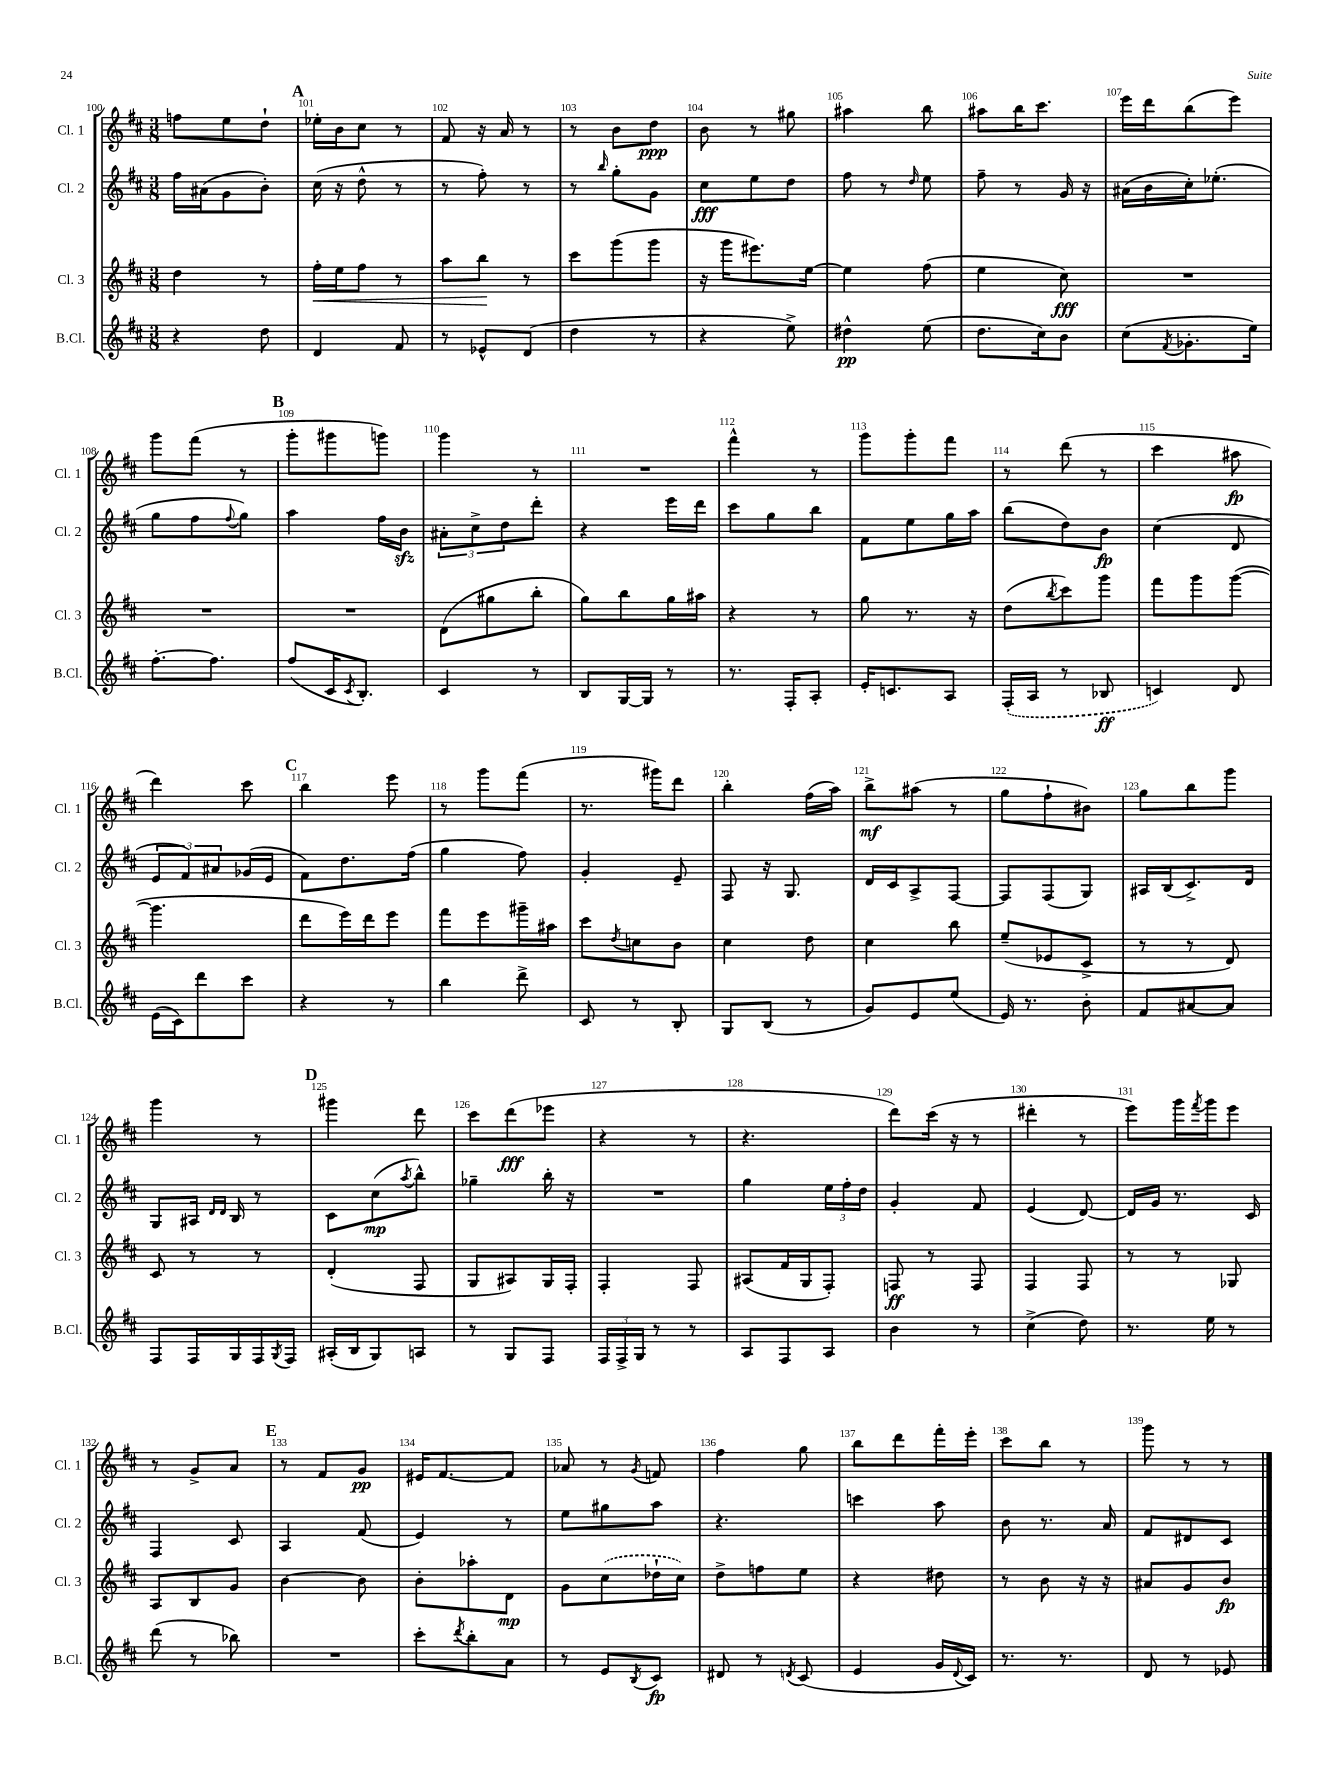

**kern	**kern	**kern	**kern
*staff4	*staff3	*staff2	*staff1
*clefG2	*clefG2	*clefG2	*clefG2
*k[f#c#]	*k[f#c#]	*k[f#c#]	*k[f#c#]
*M3/8	*M3/8	*M3/8	*M3/8
4r	4dd	16ff#	8ff
.	.	(16a#	.
.	.	8g	8ee
8dd	8r	8b')	8dd`
=	=	=	=
4d	16ff#'	(16cc#	16ee-'
.	16ee	16r	16b
.	8ff#	8dd^^	8cc#
8f#	8r	8r	8r
=	=	=	=
8r	8aa	8r	8f#
8e-^^	8bb	8ff#')	16r
.	.	.	16a
(8d	8r	8r	8r
=	=	=	=
4dd	8ccc#	8r	8r
.	.	16qqbb	.
.	(8ggg	8gg'	8b
8r	8ggg	8g	8dd
=	=	=	=
4r	16r	8cc#	8b
.	16ggg	.	.
.	8.eee#)	8ee	8r
8ee^)	.	8dd	8gg#
.	[16ee	.	.
=	=	=	=
4dd#^^	4ee]	8ff#	4aa#
.	.	8r	.
.	.	16qqdd	.
(8ee	(8ff#	8ee	8bb
=	=	=	=
8.dd	4ee	8ff#~	8aa#
.	.	8r	16bb
16cc#)	.	.	8.ccc#
8b	8cc#)	16g	.
.	.	16r	.
=	=	=	=
(8cc#	4.r	(16a#	16eee
.	.	16b	16ddd
8qf#	.	.	.
8.g-'	.	16cc#')	(8bb
.	.	(8.ee-'	.
.	.	.	8eee)
16ee)	.	.	.
=	=	=	=
[8.ff#'	4.r	8gg	8ggg
.	.	8ff#	(8fff#
8.ff#]	.	.	.
.	.	8qqff#	.
.	.	8gg)	8r
=	=	=	=
(8ff#	4.r	4aa	8ggg'
16c#	.	.	8ggg#
8qc#	.	.	.
8.B')	.	.	.
.	.	16ff#	8ggg)
.	.	16b	.
=	=	=	=
4c#	(8d	12a#'	4ggg
.	.	12cc#^	.
.	8gg#	.	.
.	.	12dd	.
8r	8bb'	8ddd'	8r
=	=	=	=
8B	8gg)	4r	4.r
[16G	8bb	.	.
16G]	.	.	.
8r	16gg	16eee	.
.	16aa#	16ddd	.
=	=	=	=
8.r	4r	8ccc#	4fff#^^
.	.	8gg	.
16F#'	.	.	.
8A'	8r	8bb	8r
=	=	=	=
16e'	8gg	8f#	8ggg
8.c	.	.	.
.	8.r	8ee	8ggg'
8A	.	16gg	8fff#
.	16r	16aa	.
=	=	=	=
(16F#'	(8dd	(8bb	8r
16A	.	.	.
.	8qbb	.	.
8r	8ccc#)	8dd)	(8ddd
8B-	8ggg	8b	8r
=	=	=	=
4c)	8fff#	(4cc#	4ccc#
.	8ggg	.	.
8d	([8ggg	8d	8aa#
=	=	=	=
(16e	4.ggg]	12e	4ddd)
16c#)	.	.	.
.	.	12f#)	.
8ddd	.	.	.
.	.	12a#	.
8ccc#	.	(16g-	8ccc#
.	.	16e	.
=	=	=	=
4r	8ddd	8f#)	4bb
.	16eee)	8.dd	.
.	16ddd	.	.
8r	8eee	.	8eee
.	.	(16ff#	.
=	=	=	=
4bb	8fff#	4gg	8r
.	8eee	.	8ggg
8ddd^	16ggg#~	8ff#)	(8fff#
.	16aa#	.	.
=	=	=	=
8c#	8ccc#	4g'	8.r
.	8qdd	.	.
8r	8cc	.	.
.	.	.	16ggg#)
8B'	8b	8e~	8ddd
=	=	=	=
8G	4cc#	8F#	4bb'
(8B	.	16r	.
.	.	8.G	.
8r	8dd	.	(16ff#
.	.	.	16aa)
=	=	=	=
8g)	4cc#	16d	8bb^
.	.	16c#	.
8e	.	8A^	(8aa#
(8ee	8bb	[8F#	8r
=	=	=	=
16e)	(8ee~	8F#]	8gg
8.r	.	.	.
.	8e-	(8F#	8ff#`
8b'	8c#^	8G)	8b#)
=	=	=	=
8f#	8r	16A#	8gg
.	.	(16B	.
[8a#	8r	8.c#^)	8bb
8a#]	8d)	.	8ggg
.	.	16d	.
=	=	=	=
8F#	8c#	8G	4ggg
16F#	8r	16A#	.
.	.	16qqd	.
.	.	16qqd	.
16G	.	16B	.
16F#	8r	8r	8r
8qG	.	.	.
16F#	.	.	.
=	=	=	=
(16A#'	(4d'	8c#	4ggg#
16B	.	.	.
8G)	.	(8cc#	.
.	.	8qaa	.
8A	8F#	8bb^^)	8ddd
=	=	=	=
8r	8G	4gg-~	8ccc#
8G	8A#)	.	(8ddd
8F#	16G	16bb'	8eee-
.	16F#'	16r	.
=	=	=	=
24F#	4F#'	4.r	4r
24F#^	.	.	.
24G	.	.	.
8r	.	.	.
8r	8F#	.	8r
=	=	=	=
8A	(8A#	4gg	4.r
8F#	16f#	.	.
.	16G	.	.
8A	8F#')	24ee	.
.	.	24ff#'	.
.	.	24dd	.
=	=	=	=
4b	8F	4g'	8ddd)
.	8r	.	(16ccc#
.	.	.	16r
8r	8F	8f#	8r
=	=	=	=
(4cc#^	4F#	(4e	4ddd#'
8dd)	8F#	[8d)	8r
=	=	=	=
8.r	8r	16d]	8eee)
.	.	16g	.
.	8r	8.r	16ggg
.	.	.	8qfff#
16ee	.	.	16ggg
8r	8G-	.	8eee
.	.	16c#	.
=	=	=	=
(8ddd	8A	4F#	8r
8r	8B	.	8g^
8bb-)	8g	8c#	8a
=	=	=	=
4.r	[4b	4A	8r
.	.	.	8f#
.	8b]	(8f#	8g
=	=	=	=
8ccc#'	8b'	4e)	16e#
.	.	.	[8.f#
8qddd	.	.	.
8bb'	8aa-'	.	.
8a	8d	8r	8f#]
=	=	=	=
8r	8g	8ee	8a-
8e	(8cc#	8gg#	8r
8qB	.	.	8qg
8c#	16dd-`	8aa	8f
.	16cc#)	.	.
=	=	=	=
8d#	8dd^	4.r	4ff#
8r	8ff	.	.
8qd	.	.	.
(8c#	8ee	.	8gg
=	=	=	=
4e	4r	4ccc	8bb
.	.	.	8ddd
16g	8dd#	8aa	16fff#'
8qqd	.	.	.
16c#)	.	.	16eee'
=	=	=	=
8.r	8r	8b	8ccc#
.	8b	8.r	8bb
8.r	.	.	.
.	16r	.	8r
.	16r	16a	.
=	=	=	=
8d	8a#	8f#	8ggg
8r	8g	8d#	8r
8e-	8b	8c#	8r
==	==	==	==
*-	*-	*-	*-
